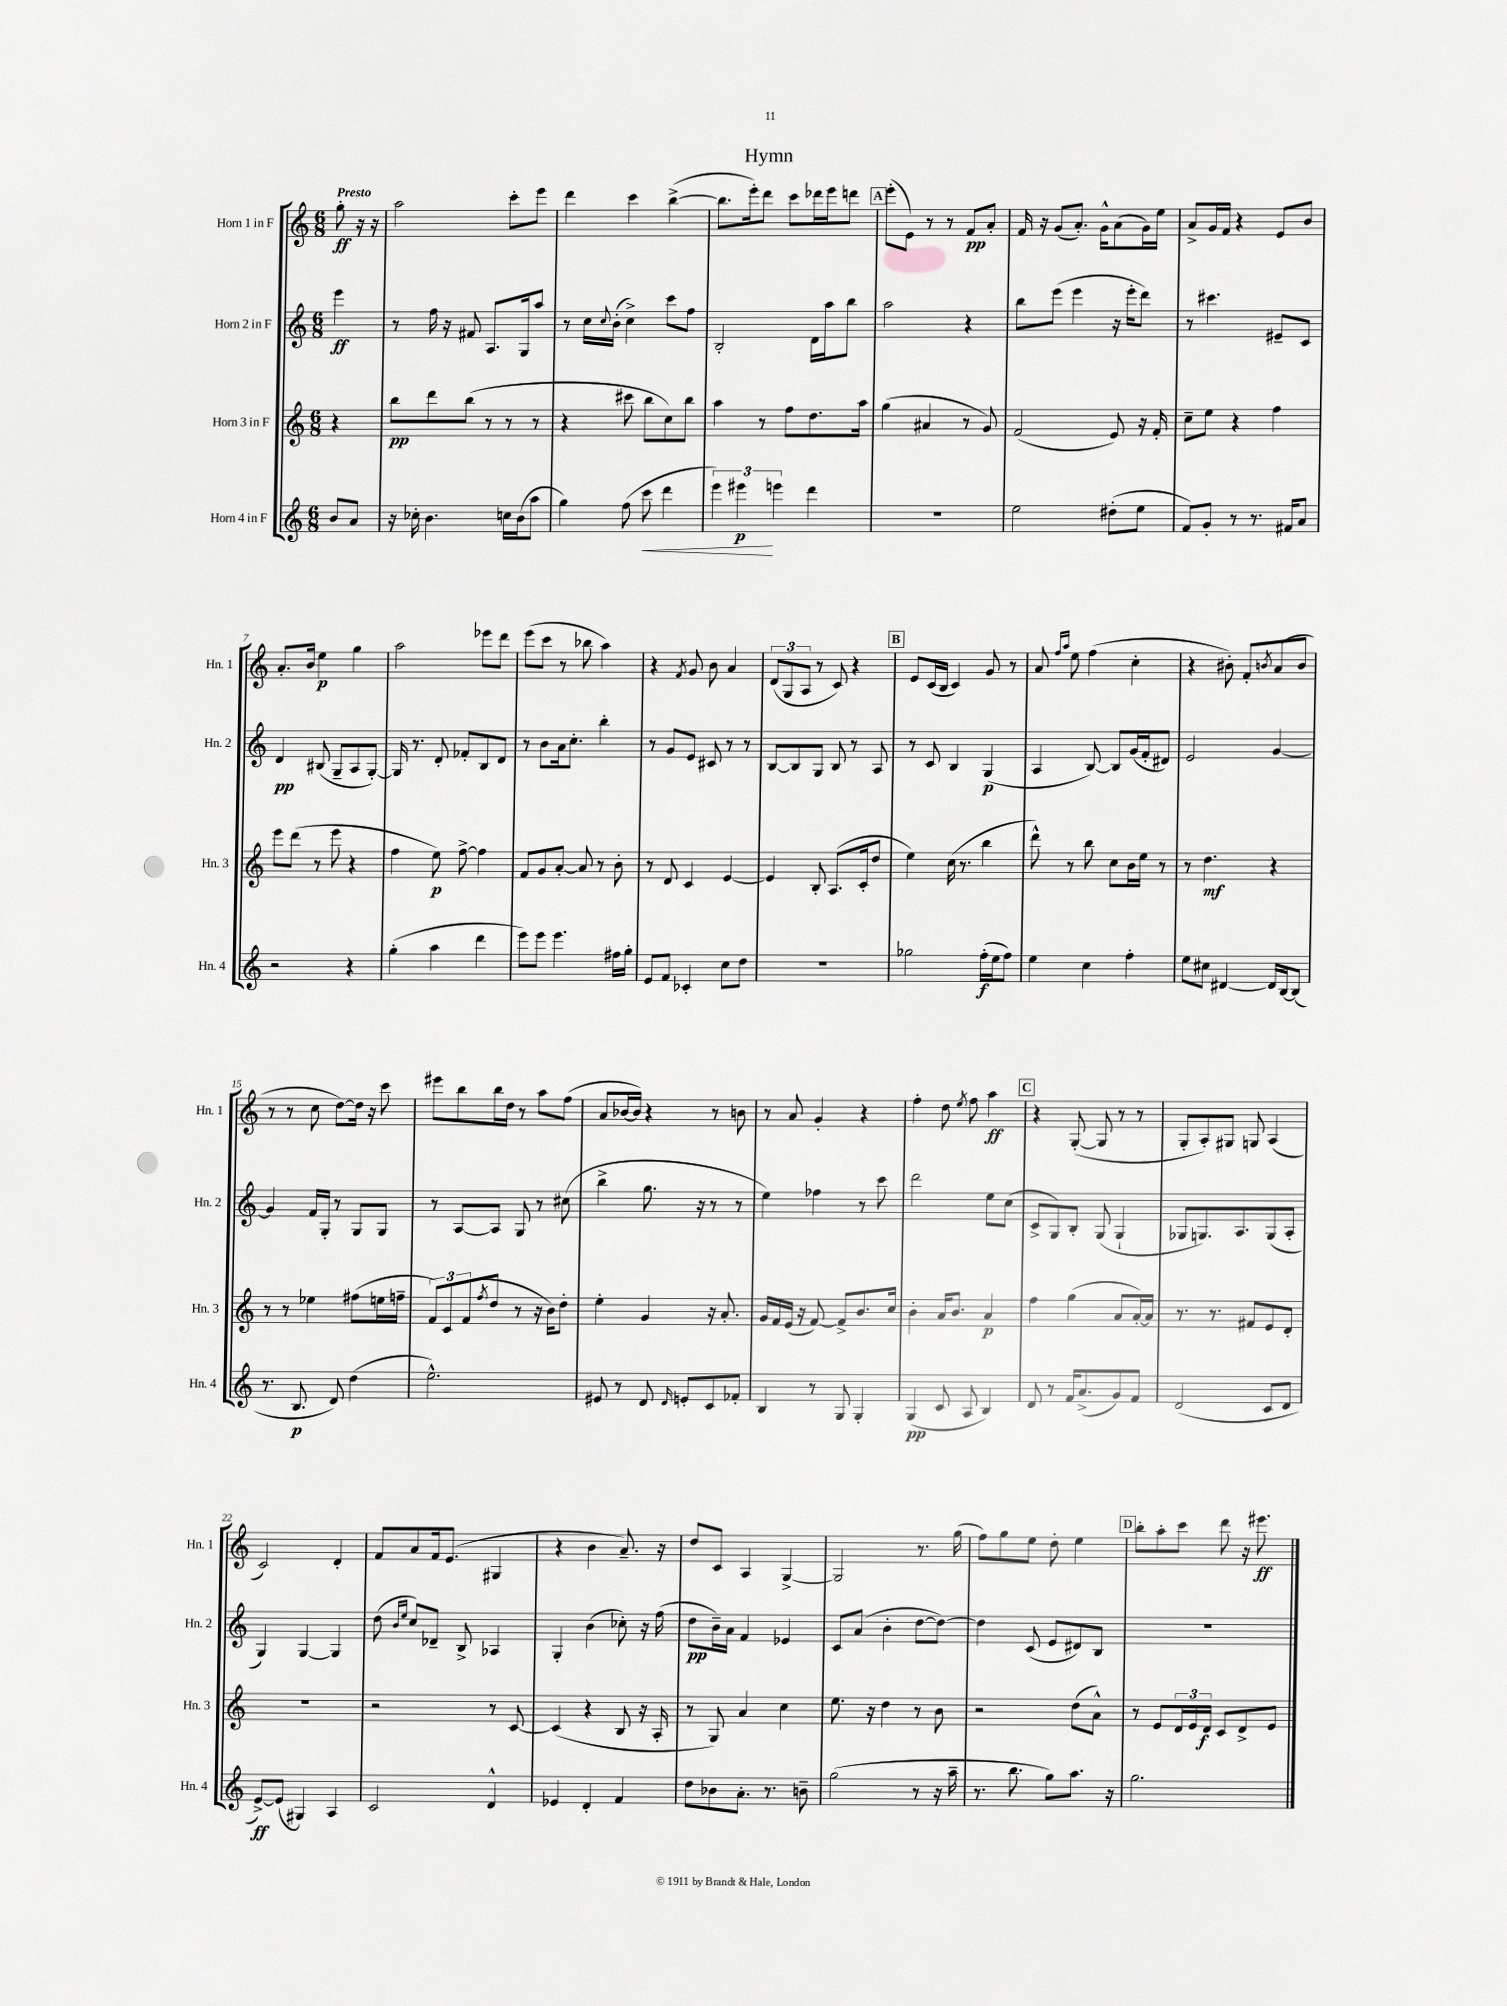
\header { title = "Hymn" }
<<
\new StaffGroup <<
\new Staff = "s0" \with { instrumentName = "Horn 1 in F" shortInstrumentName = "Hn. 1" } {
    \clef treble \key c \major \numericTimeSignature \time 6/8 \partial 4 \tempo "Presto"
    g''8-.\ff r16 r16 |
    a''2 c'''8-. e'''8 |
    d'''4 c'''4 b''4~->( |
    b''8. e'''16-.) d'''8 c'''8 des'''16 e'''16 d'''8 |
    \mark \markup { \box "A" } e'''8-.( e'8) r8 r8 f'8\pp a'8-. |
    f'16 r16 g'8( a'8.-.) g'16-^ a'8( g'16) e''16 |
    a'8-> g'16 f'16 r4 e'8 b'8 |
    a'8.-. b'16 e''4\p g''4 |
    a''2 ees'''8 d'''8 |
    e'''8( c'''8 r8 bes''8 a''4) |
    r4 \acciaccatura { f'8 } g'8 b'8 a'4 |
    \tuplet 3/2 { d'8( g8 a8 } r8 c'8) r4 |
    \mark \markup { \box "B" } e'8 c'16( b16 c'4) g'8 r8 |
    a'8 \grace { f''16 a''16 } e''8 f''4( c''4-. |
    r4 bis'8-.) f'8-. \acciaccatura { b'8 } a'8( b'8 |
    r8 r8 c''8 d''8~) d''16 r16 c'''8 |
    eis'''8 b''8 b''16 d''16 r8 a''8 f''8( |
    a'8 bes'16~ bes'16) r4 r8 b'8 |
    r8 a'8 g'4-. r4 |
    f''4-. d''8 \acciaccatura { e''8 } f''8 a''4\ff |
    \mark \markup { \box "C" } r4 g8~-.( g8 r8 r8 |
    g8-. a8-.) gis8 g8 a4( |
    c'2) d'4-. |
    f'8 a'8 f'16 e'8.( gis4 |
    r4 b'4 a'8.--) r16 |
    d''8 c'8 a4 g4~-> |
    g2 r8. g''16( |
    f''8) g''8 e''8 d''8-. e''4 |
    \mark \markup { \box "D" } b''8-. a''8-. c'''8 d'''8 r16 eis'''8.\ff \bar "|." |
}
\new Staff = "s1" \with { instrumentName = "Horn 2 in F" shortInstrumentName = "Hn. 2" } {
    \clef treble \key c \major \numericTimeSignature \time 6/8 \partial 4
    e'''4\ff |
    r8 f''16 r16 fis'8 a8. g16 a''8 |
    r8 c''16 \appoggiatura { c''8 } b'16-.( c''4->) c'''8 f''8 |
    b2-. d'16 a''16 b''8 |
    \mark \markup { \box "A" } a''2 r4 |
    b''8 e'''8( e'''4 r16 e'''16-. d'''8) |
    r8 cis'''4. eis'8-- c'8 |
    d'4\pp bis8( g8-- a8 g8~-.) |
    g16 r8. d'8-. fes'8-. b8 d'8 |
    r8 b'8 a'16 c''8.-. b''4-. |
    r8 g'8 e'8 cis'8 r8 r8 |
    b8~ b8 g8 b8 r8 a8 |
    \mark \markup { \box "B" } r8 c'8 b4 g4\p( |
    a4 b8~) b8 g'16( f'16-. dis'8) |
    e'2 g'4~ |
    g'4 f'16 g16-. r8 g8 g8 |
    r8 a8~ a8 g8 r8 cis''8( |
    b''4-> g''8. r16 r8 r8 |
    e''4) fes''4 r8 c'''8 |
    d'''2 e''8 c''8( |
    \mark \markup { \box "C" } c'8-> g8) b8-. g8( g4-! |
    ges8 g8.) a8. g8( a8-. |
    g4) g4~ g4 |
    d''8( \grace { b'16 e''16 } c''8) des'8-- b8-> aes4 |
    g4-. b'4( ces''8-.) r16 f''16( |
    d''8\pp b'16--) a'16 f'4 ees'4 |
    c'8 a'8( b'4-. d''8~ d''8~) |
    d''4 c'8( e'8 dis'8) b8 |
    \mark \markup { \box "D" } R2. \bar "|." |
}
\new Staff = "s2" \with { instrumentName = "Horn 3 in F" shortInstrumentName = "Hn. 3" } {
    \clef treble \key c \major \numericTimeSignature \time 6/8 \partial 4
    r4 |
    b''8\pp d'''8 b''8( r8 r8 r8 |
    r4 cis'''8 b''8 c''8) b''8 |
    a''4 r8 f''8 d''8. a''16 |
    \mark \markup { \box "A" } g''4( ais'4 r8 g'8) |
    f'2( e'8) r16 f'16-. |
    c''8-- e''8 r4 f''4 |
    e'''8 d'''8( r8 e'''8 r4 |
    f''4 e''8\p) f''8~-> f''4 |
    f'8 g'8 a'8~-. a'8 r8 b'8-. |
    r8 d'8 c'4 e'4~ |
    e'4 b8-. a8.( c'16-. d''8 |
    \mark \markup { \box "B" } e''4) c''16( r8. b''4 |
    d'''8-^) r8 b''8 c''8 b'16 e''16 r8 |
    r8 d''4.\mf r4 |
    r8 r8 ees''4 fis''8( e''16 f''16-- |
    \tuplet 3/2 { f'8) c'8 f'8( } \acciaccatura { f''8 } d''8 r8 r16 b'16) d''8-. |
    e''4-. g'4 r16 a'8.-. |
    g'16 f'16 e'16( r16 f'8~) f'8-> b'8. c''16 |
    b'4-. a'16 b'8. a'4\p |
    \mark \markup { \box "C" } f''4 g''4( a'8 a'16~-.) a'16 |
    r8. r8. fis'8 e'8 d'8-. |
    R2. |
    r2 r8 c'8~ |
    c'4( r4 b8 r16 a16-. |
    r8 g8) a'4 c''4 |
    e''8. r16 d''4 r8 b'8 |
    r2 d''8( a'8-^) |
    \mark \markup { \box "D" } r8 e'8 \tuplet 3/2 { d'16 e'16 d'16\f } c'8 d'8-> e'8 \bar "|." |
}
\new Staff = "s3" \with { instrumentName = "Horn 4 in F" shortInstrumentName = "Hn. 4" } {
    \clef treble \key c \major \numericTimeSignature \time 6/8 \partial 4
    b'8 a'8 |
    r16 ces''16-. b'4. c''16 b'16( a''8 |
    g''4) f''8( c'''8\< d'''4 |
    \tuplet 3/2 { e'''4) eis'''4\p\! e'''4 } d'''4 |
    \mark \markup { \box "A" } R2. |
    e''2 dis''8-.( e''8 |
    f'8) g'8-. r8 r8. fis'16 a'8 |
    r2 r4 |
    g''4-.( a''4 d'''4 |
    e'''8) e'''8 e'''4. fis''16 g''16-. |
    e'8 f'8 ces'4-. c''8 d''8 |
    r2. |
    \mark \markup { \box "B" } ges''2 f''16-.\f( e''16 f''8) |
    e''4 c''4 f''4-. |
    e''8 cis''8 dis'4~ dis'16 b16~ b8( |
    r8. b8.\p d'8) d''4( |
    e''2.-^) |
    eis'8 r8 d'8 \grace { d'16 } e'8-. c'8 fes'8-. |
    b4 r8 g8 g4-. |
    g4\pp( c'8 a8 b4) |
    \mark \markup { \box "C" } d'8 r8 f'16 a'8.->( g'8) f'8 |
    d'2( c'8 d'8 |
    e'8~->\ff) e'8( gis4) a4 |
    c'2 d'4-^ |
    ees'4 d'4-. f'4 |
    d''8 bes'8 a'8.-. r8. b'8-- |
    g''2( r8 r16 a''16-- |
    r8. b''8. g''8) a''8. r16 |
    \mark \markup { \box "D" } g''2. \bar "|." |
}
>>
>>
